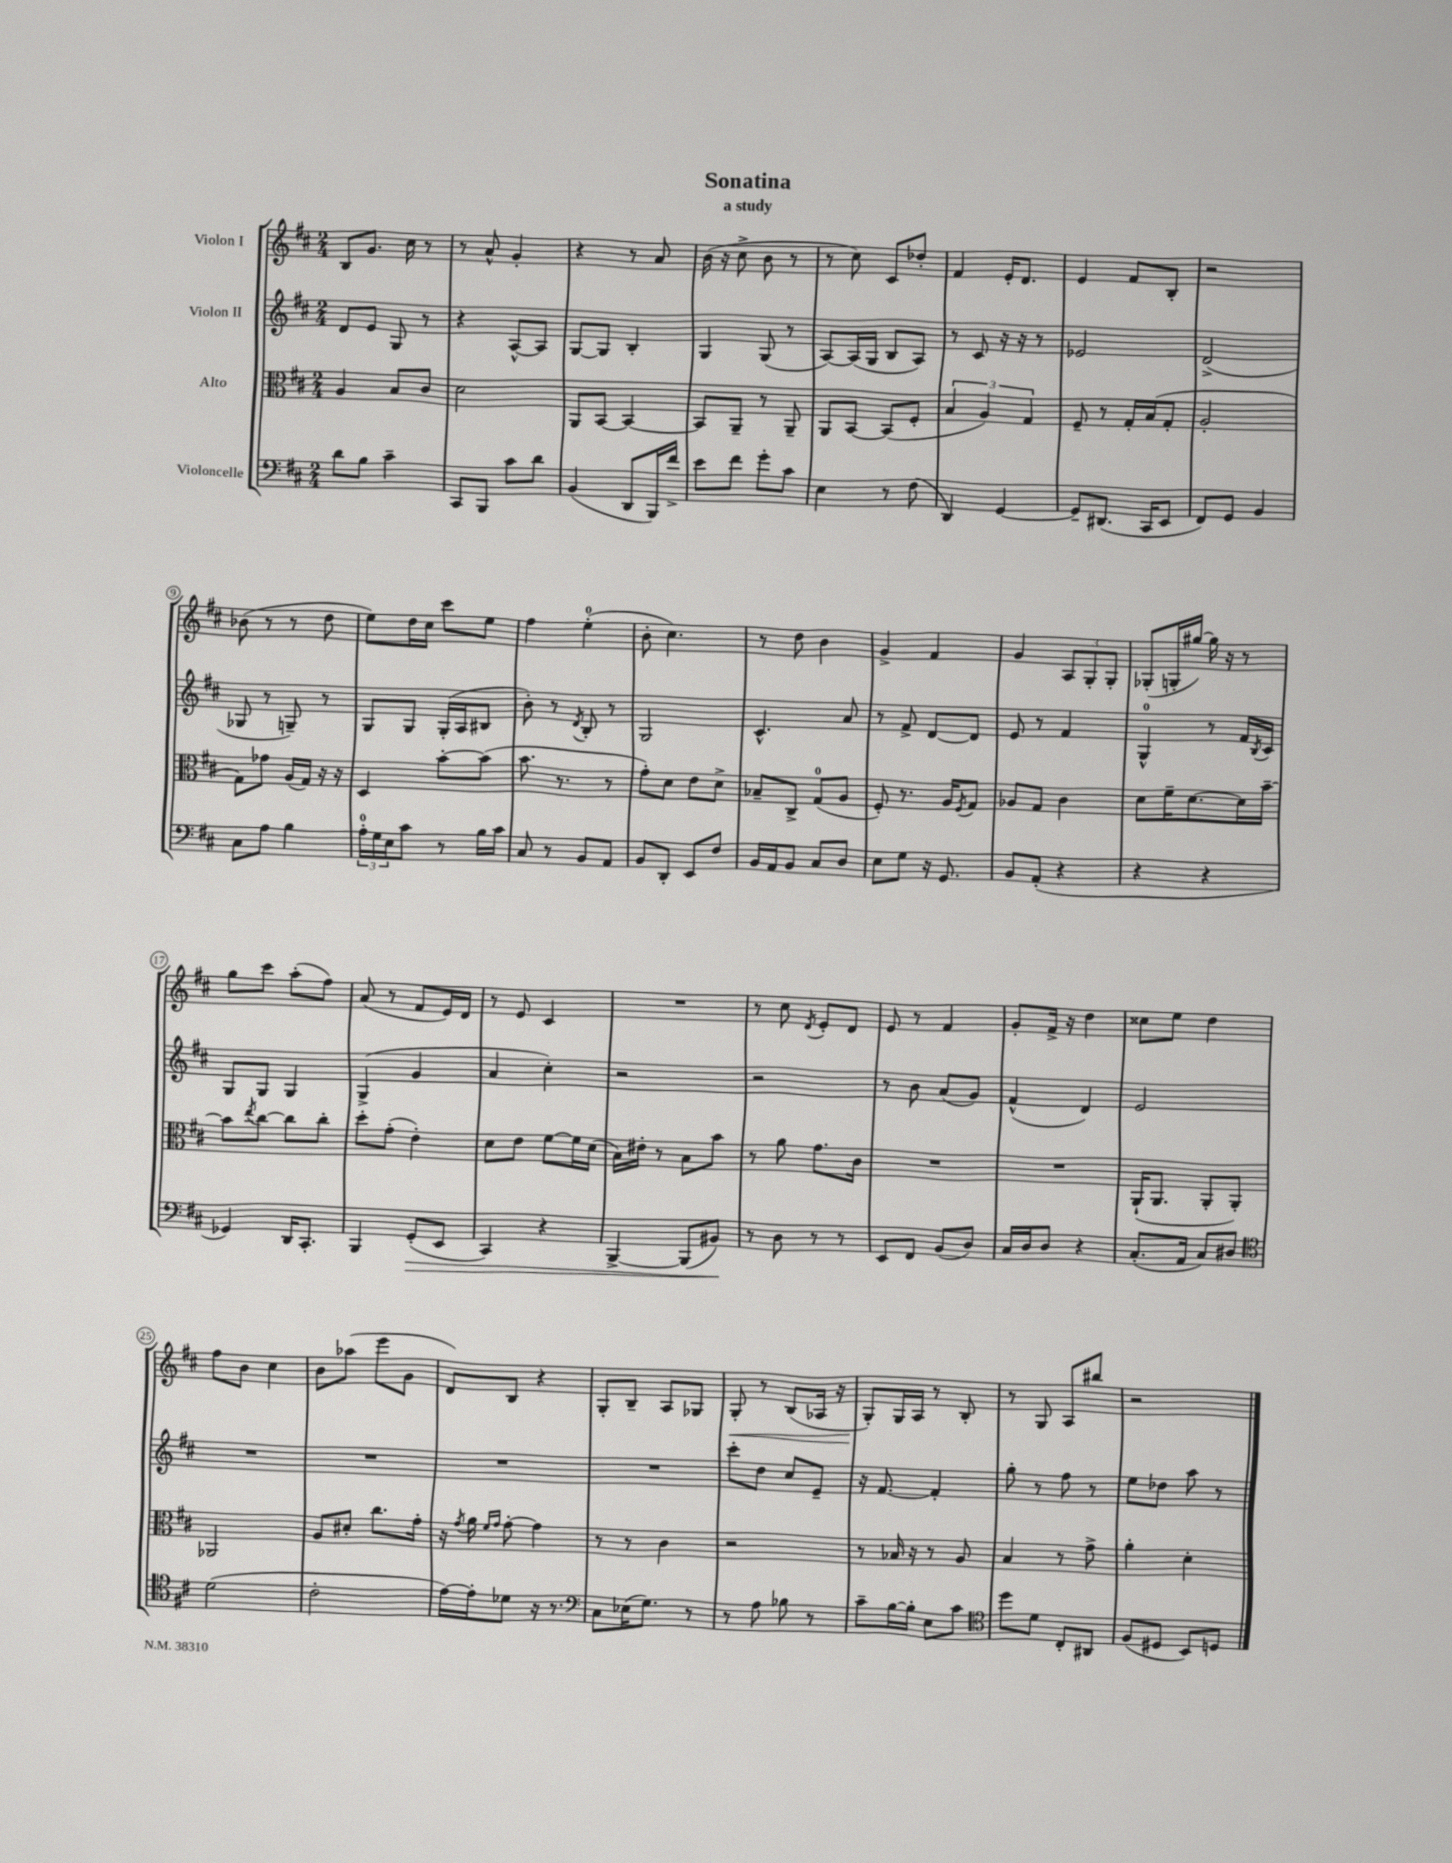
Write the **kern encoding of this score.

**kern	**kern	**kern	**kern
*staff4	*staff3	*staff2	*staff1
*clefF4	*clefC3	*clefG2	*clefG2
*k[f#c#]	*k[f#c#]	*k[f#c#]	*k[f#c#]
*M2/4	*M2/4	*M2/4	*M2/4
8d\L	4A/	8d/L	8B/L
8B\J	.	8e/J	8.g/J
4c#~\	8B/L	8G/	.
.	.	.	16cc#\
.	8c#/J	8r	8r
=	=	=	=
8CC#/L	2d\	4r	8r
8BBB/J	.	.	8a^^/
8c#\L	.	[8A^^/L	4g'/
8d\J	.	8A/]J	.
=	=	=	=
(4BB/	8AA/L	[8G/L	4r
.	[8BB/J	8G/]J	.
8DD/L	4BB/_	4B'/	8r
16BBB/L)	.	.	8a/
16f#^/JJ	.	.	.
=	=	=	=
8e\L	8BB/]L	4G/	(16b\
.	.	.	16r
8f#\J	8AA~/J	.	8cc#^\
8g'\L	8r	(8G/	8b\
8c#\J	8AA~/	8r	8r
=	=	=	=
4E\	8AA/L	[8A/L)	8r
.	[8BB/J	(16A/]L	8cc#\)
.	.	16G/JJ	.
8r	(8BB/]L	8B/L	8c#/L
(8F#\	8F#'/J	8A/J)	8dd-'/J
=	=	=	=
4DD/)	6B/	8r	4f#/
.	.	8c#/	.
.	6A/)	.	.
[4GG/	.	16r	16e'/LK
.	.	16r	8.d/J
.	6G/	.	.
.	.	8r	.
=	=	=	=
8GG~/]L	8F#~/	2e-/	4e/
(8.DD#/J	8r	.	.
.	16G'/LL	.	8f#/L
16CC#/LK	(16B/J	.	.
8EE/J	8G'/J	.	8B'/J
=	=	=	=
8FF#/L)	2A'/	(2d^/	2r
8GG/J	.	.	.
4BB/	.	.	.
=	=	=	=
8C#\L	8G\L)	8G-/	(8b-\
8A\J	8g-\J	8r	8r
4B\	(16A/LL	8G~/)	8r
.	16G/JJ)	.	.
.	16r	8r	8dd\
.	16r	.	.
=	=	=	=
24A'\LL	4D/	8G/L	8ee\L)
24G\	.	.	.
24E\J	.	.	.
8c#\J	.	8G/J	16dd\L
.	.	.	16cc#\JJ
8r	[8b'\L	(16G'/LL	8ccc#\L
.	.	16A/J	.
16B\LL	(8b\]J	8B#/J	8ee\J
16c#\JJ	.	.	.
=	=	=	=
8C#/	8.b\	8b'\)	4ff#\
8r	.	8r	.
.	8.r	.	.
.	.	8qd/	.
8BB/L	.	8B'/	(4ee'\
8AA/J	8r	8r	.
=	=	=	=
8BB/L	8g'\L)	2G/	8b'\
8DD'/J	8d\J	.	4.cc#\)
8EE/L	8e\L	.	.
8F#/J	8d^\J	.	.
=	=	=	=
16BB/LL	8B-~/L	4.c#^^/	8r
16AA/J	.	.	.
8BB/J	8C#^/J	.	8dd\
8C#/L	(8G/L	.	4b\
8D/J	8A/J	8a/	.
=	=	=	=
8E\L	8F#'/)	8r	4g^/
8G\J	8.r	8f#^/	.
16r	.	[8d/L	4f#/
8.GG/	16A/LK	.	.
.	8qF#/	.	.
.	8G/J	8d/]J	.
=	=	=	=
8BB/L	8A-/L	8e/	4g/
(8AA'/J	8G/J	8r	.
4r	4c#\	4f#/	12A/L
.	.	.	12G'/
.	.	.	12G'/J
=	=	=	=
4r	8d\L	4G^^/	(8G-'/L
.	16f#~\K	.	16G'/L
.	[8.d\	.	[16gg#/JJ)
4r	.	8r	16gg#\]
.	.	.	16r
.	16d\]L	16f#/LL	8r
.	.	8qB/	.
.	[16b~\JJ	16c#/JJ	.
=	=	=	=
4GG-/)	8b\]L	8G/L	8gg\L
.	8qee/	.	.
.	[8cc#\J	8G/J	8ccc#\J
16DD/LK	8cc#\]L	4G/	(8aa'\L
8.CC#'/J	.	.	.
.	8cc#'\J	.	8ff#\J)
=	=	=	=
4BBB/	8dd'\L	(4G^/	(8a/
.	(8g'\J	.	8r
(8GG'/L	4e'\)	4g/	8f#/L
8EE/J	.	.	16e/L)
.	.	.	16d/JJ
=	=	=	=
4CC#/)	8d\L	4a/	8r
.	8e\J	.	8e/
4r	[8f#\L	4cc#'\)	4c#/
.	16f#\]L	.	.
.	(16d\JJ	.	.
=	=	=	=
[4BBB^/	16B\LL)	2r	2r
.	16e#'\JJ	.	.
.	8r	.	.
(8BBB/]L	8B\L	.	.
8BB#/J)	8b\J	.	.
=	=	=	=
8r	8r	2r	8r
8D\	8a\	.	8cc#\
.	.	.	8qd/
8r	8.g\L	.	8e'/L
8r	.	.	8d/J
.	16c#\Jk	.	.
=	=	=	=
8EE/L	2r	8r	8e/
8FF#/J	.	8b\	8r
(8BB/L	.	(8a/L	4f#/
8D/J)	.	8g/J)	.
=	=	=	=
16C#/LL	2r	(4f#^^/	8g'/L
16D/J	.	.	.
8D/J	.	.	16f#^/Jk
.	.	.	16r
4r	.	4d/)	4dd\
=	=	=	=
(8.C#'/L	(16AA`/LK	2e/	8cc##\L
.	8.AA/J	.	.
.	.	.	8ee\J
16AA/Jk	.	.	.
8C#/L)	8AA'/L	.	4dd\
8D#/J	8AA'/J)	.	.
=	=	=	=
*clefC4	*	*	*
(2d\	2AA-/	2r	8ff#\L
.	.	.	8b\J
.	.	.	4cc#\
=	=	=	=
2c#'\	8A/L	2r	8b\L
.	8d#'/J	.	(8aa-\J
.	8.cc#\L	.	8eee\L
.	.	.	8g\J
.	16g'\Jk	.	.
=	=	=	=
[16e\LL)	16r	2r	8d/L)
.	8qg/	.	.
16e'\]J	16a\	.	.
.	16qqf#/LL	.	.
.	16qqg/JJ	.	.
8d-\J	[8g'\	.	8B/J
16r	4g\]	.	4r
8.r	.	.	.
=	=	=	=
*clefF4	*	*	*
8C#\L	8r	2r	8G'/L
(16E-\K	8r	.	8B~/J
8.G\J)	.	.	.
.	4c#\	.	8A/L
8r	.	.	8G-/J
=	=	=	=
8r	2r	8ccc#'\L	8G'/
8A\	.	8dd\J	8r
8B-\	.	8cc#/L	(8B/L
8r	.	8e~/J	16A-/Jk
.	.	.	16r
=	=	=	=
8c#~\L	8r	16r	8G'/L)
.	.	[8.f#/	.
[16B\L	16B-/	.	16G/L
16B'\]JJ	16r	.	16A/JJ
8E\L	8r	4f#'/]	8r
8c#\J	8A/	.	8B'/
=	=	=	=
*clefC4	*	*	*
8dd\L	4B/	8gg'\	8r
8d\J	.	8r	8G/
8C#'/L	8r	8ff#\	8A/L
8AA#/J	8g^\	8r	8bb#/J
=	=	=	=
(8F#/L	4a'\	8ee\L	2r
8D#/J	.	8dd-\J	.
8BB/L)	4d'\	8aa\	.
8D/J	.	8r	.
==	==	==	==
*-	*-	*-	*-
